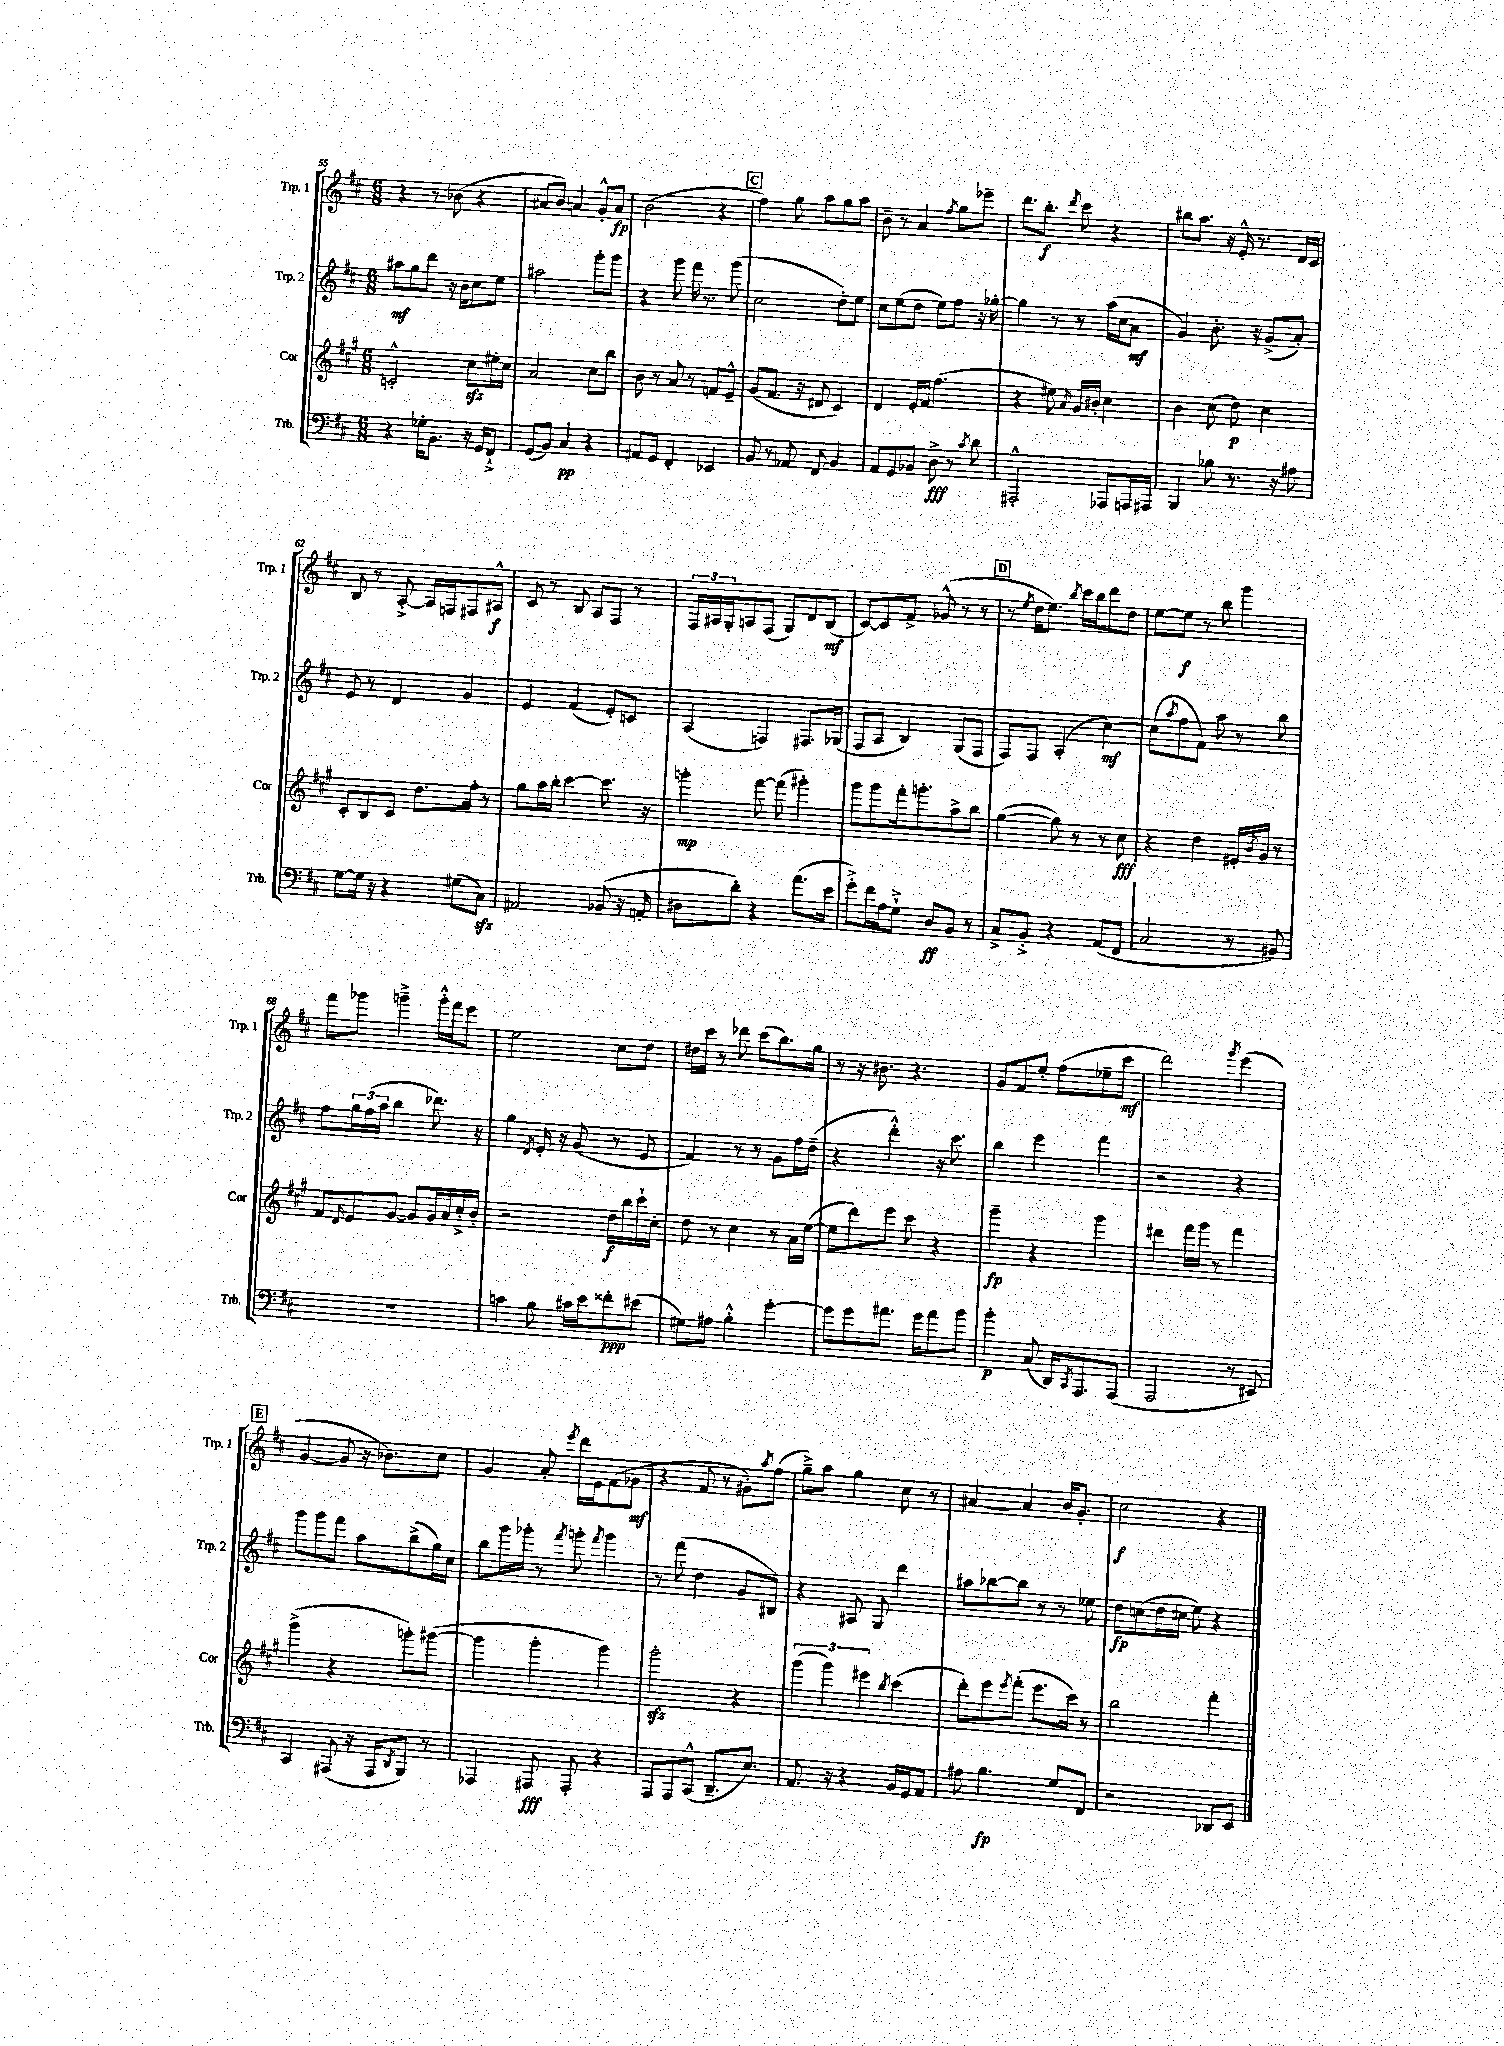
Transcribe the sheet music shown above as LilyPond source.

<<
\new StaffGroup <<
\new Staff = "s0" \with { instrumentName = "Trp. 1" shortInstrumentName = "Trp. 1" } {
    \clef treble \key d \major \numericTimeSignature \time 6/8
    r4 r8 bes'8( r4 |
    ais'8 b'8) a'4 g'8-.-^ a'8\fp |
    b'2( r4 |
    \mark \markup { \box "C" } fis''4) g''8 a''8 g''8 a''8 |
    b'8-- r8 a'4 \acciaccatura { fis''8 } g''8 ees'''8-- |
    d'''8. b''8.-.\f \acciaccatura { d'''8 } cis'''8 r4 |
    bis''8 a''8. r16 e'16-.-^ r8. d'16 cis'16 |
    b8 r8 a8~-.-> a16 f16 fis8 ais8-^\f |
    cis'8 r8 b8 a8 fis8 r8 |
    \tuplet 3/2 { fis16 ais16 g16-. } a8 fis8( g8) d'8 b8\mf( |
    cis'8~) cis'8 fis'8-> ges'8-^( r8 r8 |
    \mark \markup { \box "D" } r8 \acciaccatura { e''8 } d''16 e''8.) \acciaccatura { b''8 } cis'''16 b''16 d'''8 d''8 |
    e''8~ e''8\f r8 b''8 g'''4 |
    fis'''8 ges'''8 g'''4---> g'''16-.-^ fis'''16 e'''8 |
    e''2 cis''8 d''8 |
    dis''16 cis'''16 r8 des'''8 cis'''8( b''8.) g''16 |
    r8 r16 bis'8. r4. |
    g'8 fis'8 e''8-. fis''8( ees''8-- cis'''8\mf |
    d'''2) \acciaccatura { g'''8 } e'''4( |
    \mark \markup { \box "E" } g'4~ g'8 r16 bes'8.) cis''8 |
    g'4 a'8-. \acciaccatura { e'''8 } d'''16 e'16 fis'8( ges'8\mf |
    r4 fis'8 r8 gis'8-.) \acciaccatura { a''8 } fis''8( |
    g''8--->) a''8 g''4 cis''8 r8 |
    ais'4~ ais'4 b'16 g'8.-. |
    cis''2\f r4 \bar "|." |
}
\new Staff = "s1" \with { instrumentName = "Trp. 2" shortInstrumentName = "Trp. 2" } {
    \clef treble \key d \major \numericTimeSignature \time 6/8
    ais''8\mf g''8 d'''8 r16 b'16 cis''8 e''8 |
    ais''2 g'''8-. g'''8 |
    r4 g'''8 fis'''16 r8. g'''8( |
    \mark \markup { \box "C" } cis''2 d''8-.) e''8 |
    cis''8 e''8( d''8 e''8) fis''8 r16 ges''16~-. |
    ges''4 r8 r8 a''16( cis''16 a'8\mf |
    g'4) b'8.-. r16 g'8->( a'8-.) |
    e'8 r8 d'4 g'4 |
    e'4 fis'4( e'8-.) c'8 |
    a4( f4) fis8. ges16( |
    fis8 a8 b4) g8( fis8 |
    \mark \markup { \box "D" } fis8) fis8 a4-.( cis''4~\mf) |
    cis''8( \acciaccatura { a''8 } fis''8 fis'8) a''8 r8 b''8 |
    fis''8 \tuplet 3/2 { g''16 fis''16( a''16 } b''4 des'''8.) r16 |
    g''4 \acciaccatura { d'8 } e'16-. r16 g'8( r8 e'8 |
    fis'4) r8 r8 g'8 fis''16 d''16--( |
    r4 d'''4-.-^) r16 cis'''8. |
    b''4 e'''4 fis'''4 |
    r2 r4 |
    \mark \markup { \box "E" } g'''8 g'''8 fis'''8 a''8 b''8->( g''16) cis''16 |
    b''8 g'''16 ges'''16-. r8 \acciaccatura { fis'''8 } g'''8-. \acciaccatura { fis'''8 } g'''4 |
    r8 fis'''8( d''4 g'8 bis8) |
    r4 ais8 g8 d'''4 |
    ais''8 bes''8~ bes''8 r8 r8 ees''8 |
    d''8\fp c''8( d''16 cis''16 e''8) r4 \bar "|." |
}
\new Staff = "s2" \with { instrumentName = "Cor" shortInstrumentName = "Cor" } {
    \clef treble \key a \major \numericTimeSignature \time 6/8
    c'2-.-^ cis''8\sfz eis''16-. cis''16 |
    a'2 cis''8 b''8 |
    b'8 r8 a'8 r8 f'8 e'8---^ |
    \mark \markup { \box "C" } gis'8( fis'8. r16 dis'8 cis'4) |
    d'4 e'16-. fis'16 fis''4.( |
    r4 eis''8) \acciaccatura { a'8 } gis'16 bis'16-. cis''4 |
    b'4 cis''8( d''8\p) cis''4 |
    cis'8-. b8 cis'8 d''8. fis''16-. r8 |
    gis''8 a''16 b''16-. cis'''4~ cis'''8. r16 |
    g'''4-.\mp fis'''8~ fis'''8( gis'''4-.) |
    gis'''8 gis'''8 fis'''16-. g'''8.-. a''8-> b''8 |
    \mark \markup { \box "D" } gis''4~( gis''8) r8 r8 cis''8\fff |
    r4 d''4 eis'16-. \acciaccatura { b'8 } gis'16 r8 |
    fis'8 \grace { d'16 } e'8 gis'8~ gis'8 gis'16 a'16 cis''16-.-> b'16-. |
    r2 d''16\f b''16 cis'''16-! cis''16-. |
    d''8 r8 cis''4 r8 a'16 e''16~( |
    e''8 d'''8) e'''8 cis'''8 r4 |
    gis'''4--\fp r4 gis'''4 |
    dis'''4 fis'''16 gis'''16 r8 fis'''4 |
    \mark \markup { \box "E" } gis'''4->( r4 g'''8-.) gis'''8~( |
    gis'''4 gis'''4-. gis'''4) |
    gis'''2-.\sfz r4 |
    \tuplet 3/2 { gis'''4( gis'''4) eis'''4 } \acciaccatura { b''8 } cis'''4( |
    d'''8-.) e'''8 \acciaccatura { e'''8 } fis'''8-.( e'''8. cis'''16) r8 |
    b''2 fis'''4-. \bar "|." |
}
\new Staff = "s3" \with { instrumentName = "Trb." shortInstrumentName = "Trb." } {
    \clef bass \key d \major \numericTimeSignature \time 6/8
    r4 ges16-. b,8. r16 g,16 fis,8-!-> |
    g,8( b,8) cis4\pp r4 |
    ais,8 g,8 fis,4-. ees,4 |
    \mark \markup { \box "C" } b,8 r8 aes,8 fis,8 b,4 |
    a,8 g,8 bes,8 d8->\fff r8 \acciaccatura { cis'8 } d'8 |
    ais,,2-.-^ aes,,8 a,,16 ais,,16 |
    b,,4 bes8 r8. r16 ais8 |
    g8~ g16 r16 r4 gis8( cis8\sfz) |
    ais,2 bes,8( r16 a,16-. |
    dis8 d'8-.) r4 a'8.( e'16 |
    g'8-.->) fis'16 a16 g8-!-> d8\ff b,8 r8 |
    \mark \markup { \box "D" } cis8-> b,8-.-> r4 a,8( fis,8 |
    cis2 r8 bis,8) |
    R2. |
    c'4 b8 cis'16 e'16 fisis'8-.\ppp eis'8( |
    gis8) ais8 b4-.-^ g'4~-. |
    g'8 g'8 ais'8. g'16 ais'8 b'8 |
    b'4-.\p cis8( d,16) \acciaccatura { cis,8 } a,,8. a,,8( |
    a,,2 r8 eis,8) |
    \mark \markup { \box "E" } cis,4 ais,,8( r16 ais,,16 \acciaccatura { d,8 } b,,8) r8 |
    aes,,4 ais,,8\fff ais,,8-. r4 |
    a,,8 a,,8 cis,8-^( d,8.-- e8.) |
    a,8. r16 r4 b,16 g,16 a,8 |
    ais8 b4.\fp g8 fis,8 |
    r2 des,8 e,8 \bar "|." |
}
>>
>>
\layout { \context { \Score currentBarNumber = #55 } }
